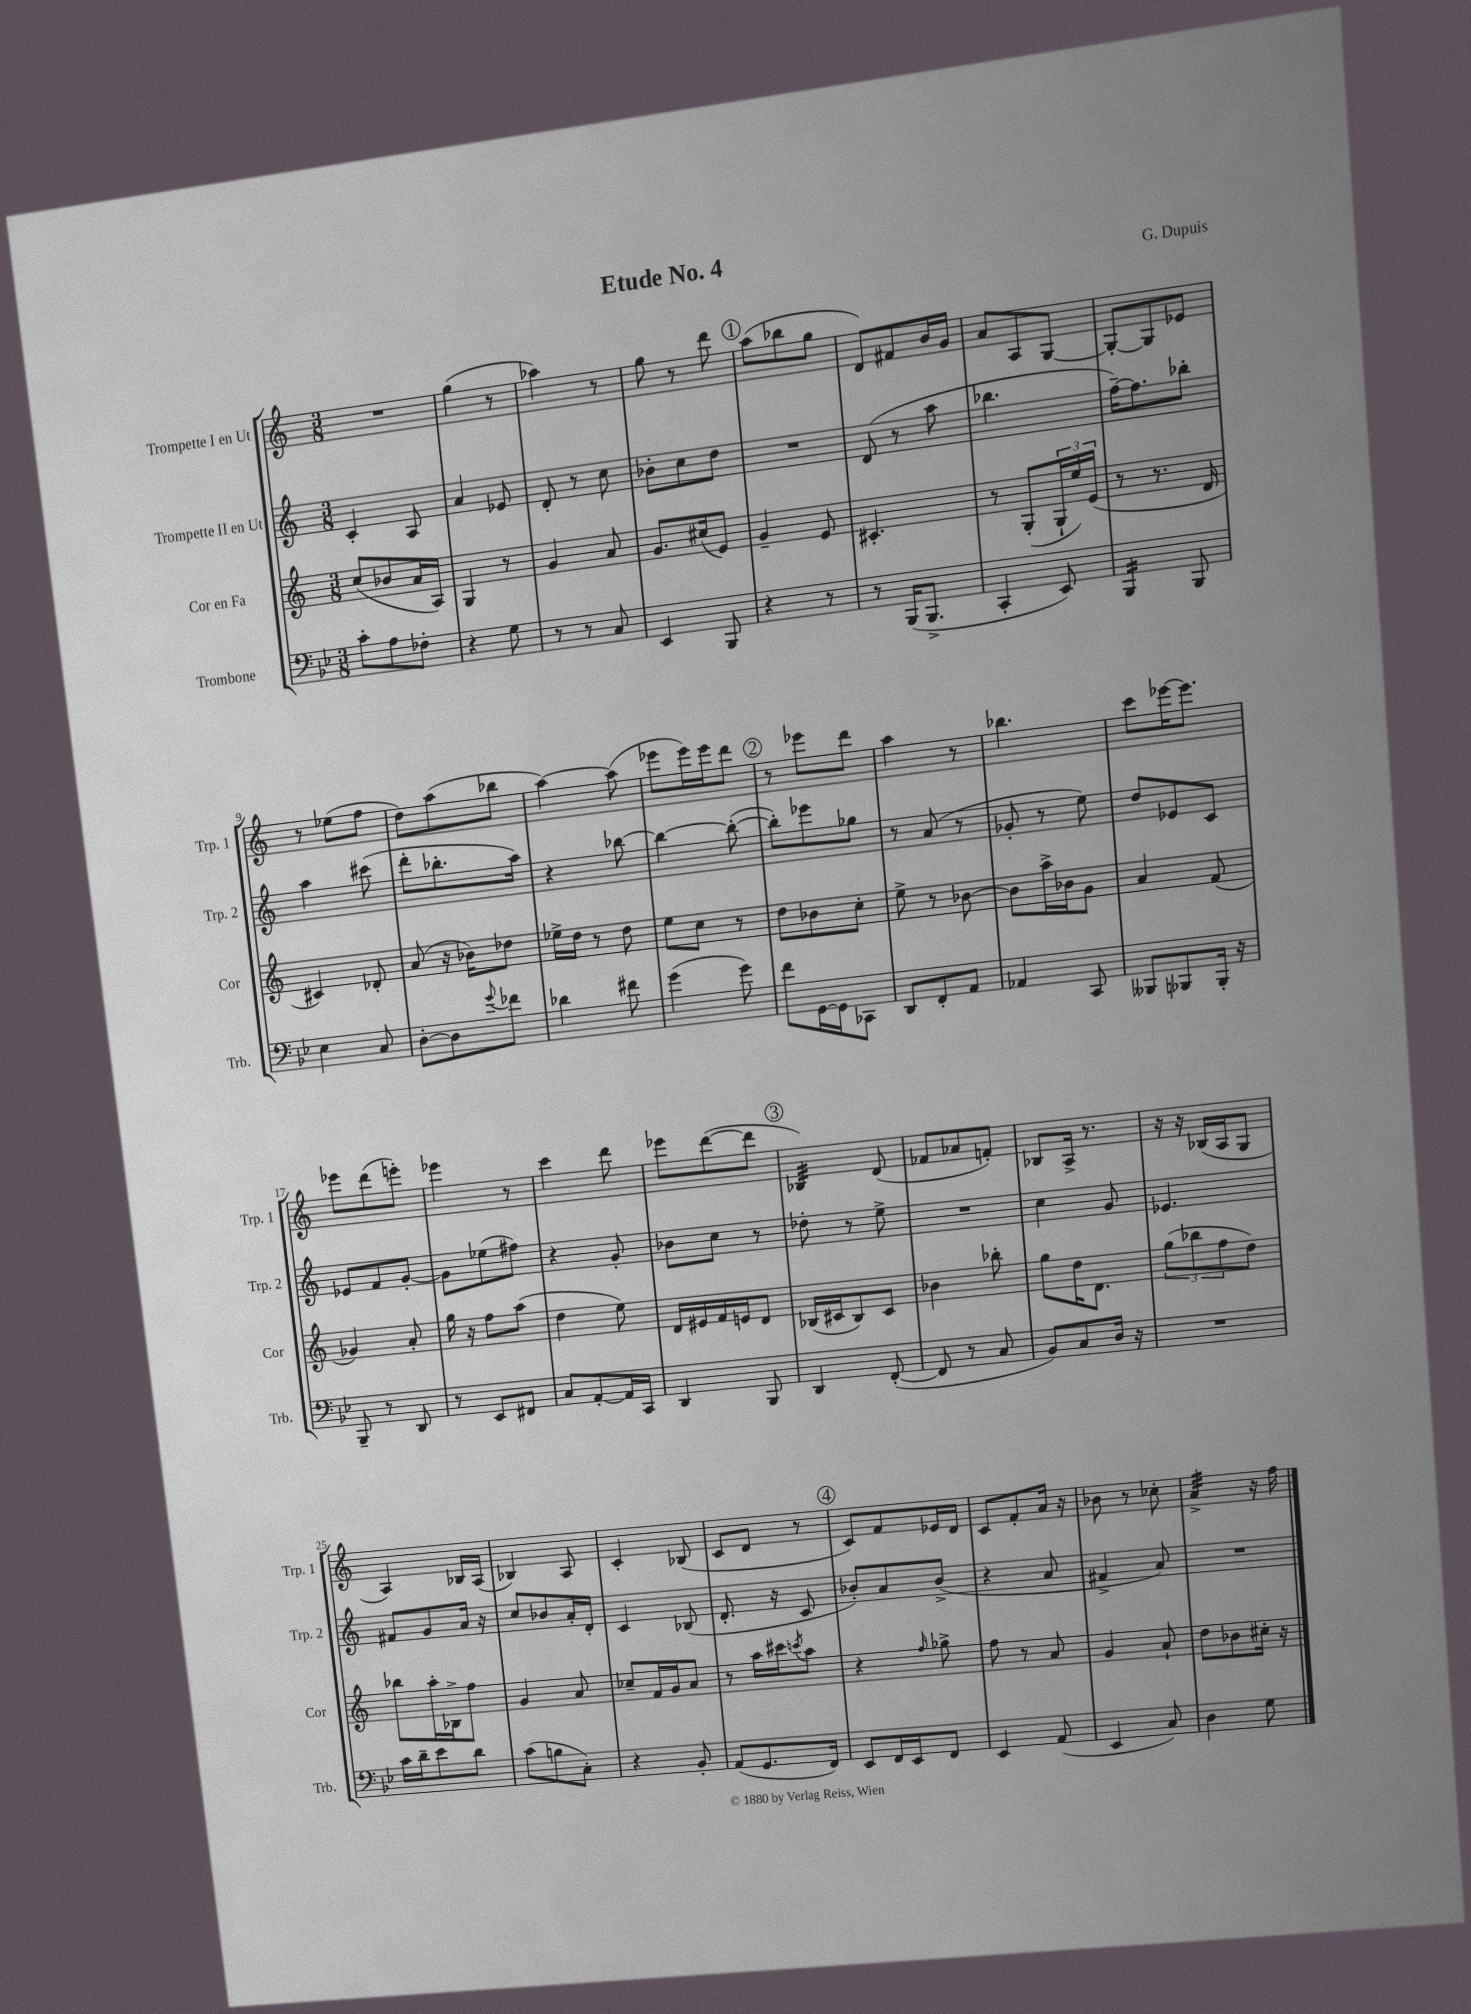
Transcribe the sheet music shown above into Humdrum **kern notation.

**kern	**kern	**kern	**kern
*staff4	*staff3	*staff2	*staff1
*clefF4	*clefG2	*clefG2	*clefG2
*k[b-e-]	*k[]	*k[]	*k[]
*M3/8	*M3/8	*M3/8	*M3/8
8c'\L	(8cc/L	4c'/	4.r
8A\	8b-/	.	.
8F-'\J	16a/L	8A/	.
.	16A/JJ)	.	.
=	=	=	=
4r	4G/	4a/	(4gg\
8G\	8r	8e-/	8r
=	=	=	=
8r	4g/	8d'/	4aa-\)
8r	.	8r	.
8C/	8a/	8cc\	8r
=	=	=	=
4EE-/	8.g/L	8b-'\L	8gg\
.	.	8cc\	8r
.	(16cc#/k	.	.
8BBB-/	8e/J)	8dd\J	8ddd\
=	=	=	=
4r	4g~/	4.r	(8aa\L
.	.	.	8bb-\
8r	8e/	.	8gg\J
=	=	=	=
8r	4.c#'/	(8d/	8d/L)
(16BBB-/LK	.	8r	8f#/
8.BBB-^/J	.	.	.
.	.	8aa\	16b/L
.	.	.	16g/JJ
=	=	=	=
4CC'/	8r	4.bb-\	8a/L
.	(8G'/L	.	8A/
8EE-/)	24G`/L	.	[8G/J
.	24ee/)	.	.
.	(24e/JJ	.	.
=	=	=	=
4BBB-/	8r	[16ff~\LK)	8G'/_L
.	.	8.ff\]	.
.	8.r	.	8G/]
8BBB-/	.	8bb-'\J	8e-/J
.	16d/	.	.
=	=	=	=
4E-\	4c#/)	4aa\	8r
.	.	.	(8ee-\L
8C/	8d-'/	(8ccc#\	8ff\J
=	=	=	=
[8D'\L	(8a/	8ddd'\L	8dd\L)
8D\]	16r	8.bb-'\	(8aa\
.	16b-\LK)	.	.
8qqg/	.	.	.
8f-\J	8dd-\J	.	8bb-\J
.	.	16aa\Jk)	.
=	=	=	=
4d-\	16ee-^\LL	4r	[4aa\)
.	16dd\JJ	.	.
.	8r	.	.
8f#\	8dd\	[8bb-\	(8aa\]
=	=	=	=
(4g\	8ee\L	4bb-\_	8eee-\L
.	8cc\J	.	16eee-\L)
.	.	.	16eee-\J
8g\)	8r	(8bb-'\_	8ddd\J
=	=	=	=
8f\L	8dd\L	8bb-'\]L)	8r
[16GG\L	8b-\	8eee-\	8eee-\L
16GG\]J	.	.	.
8CC-\J	8cc'\J	8gg-\J	8ddd\J
=	=	=	=
8DD/L	8ee^\	8r	4aa\
8FF'/	8r	(8a/	.
8AA/J	[8b-\	8r	8r
=	=	=	=
4AA-/	8b-\]L	8g-'/	4.bb-\
.	16aa^\L	8r	.
.	16b-\J	.	.
8CC/	8g\J	8ee\)	.
=	=	=	=
8BBB--/L	4a/	8dd/L	8ccc\L
8BBB-/	.	8e-/	[16eee-\K
.	.	.	8.eee-\]J
16BBB-'/Jk	(8f/	8c/J	.
16r	.	.	.
=	=	=	=
8BBB-~/	4g-/)	8e-/L	8eee-\L
8r	.	8f/	(8ddd\
8DD/	8a'/	[8g'/J	8eee'\J)
=	=	=	=
8r	16gg\	8g\]L	4eee-\
.	16r	.	.
8EE-/L	8ff\L	(8ee-\	.
8FF#/J	(8aa\J	8ff#\J)	8r
=	=	=	=
8C/L	4dd\	4r	4ccc\
[8AA'/	.	.	.
16AA/]L	8ee\)	8g'/	8ddd\
16CC/JJ	.	.	.
=	=	=	=
4DD/	16d/LL	8b-\L	8eee-\L
.	16e#/	.	.
.	16f/	8cc\J	([8ddd\
.	16e/J	.	.
8BBB-/	8d/J	8r	8ddd\]J
=	=	=	=
4DD/	(16B-/LL	8dd-'\	4B-/)
.	16c#/J	.	.
.	8B-/)	8r	.
([8FF'/	8c#/J	8ee^\	(8d/
=	=	=	=
8FF/]	4b-\	4.r	8f-/L
8r	.	.	8a-/
8C/	8bb-'\	.	8f'/J)
=	=	=	=
8BB-/L)	8gg\L	4cc\	8B-/L
8C/	16dd\K	.	16A^/Jk
.	8.d\J	.	8.r
16D/Jk	.	8g/	.
16r	.	.	.
=	=	=	=
4.r	(12gg\L	4.e-/	16r
.	.	.	16r
.	12bb-\	.	.
.	.	.	(16B-/LL
.	12ff\	.	.
.	.	.	16A/J
.	8dd\J)	.	8G/J
=	=	=	=
16c\LL	8bb-\L	8f#/L	4A/)
16d~\J	.	.	.
8e-\	16aa'\L	8g/	.
.	16B-^\J	.	.
8d\J	8ff\J	16a/Jk	16B-/LL
.	.	16r	(16A/JJ
=	=	=	=
(8c\L	4g/	8cc/L	4B-/)
8B\	.	8b-/	.
8C'\J)	8a/	16a'/L	8A/
.	.	16d'/JJ	.
=	=	=	=
4r	8cc-~/L	4c/	4c'/
.	16f/L	.	.
.	16g/J	.	.
8BB-'/	8a/J	(8B-/	(8B-/
=	=	=	=
(8AA/L	8r	8.d'/	8c/L
8.GG/	16aa\LL	.	8d/J
.	16ccc#\J	16r	.
.	8qccc/	.	.
.	8aa\J	8c/	8r
16FF/Jk)	.	.	.
=	=	=	=
8EE-/L	4r	8b-'/L)	8c/L)
16FF/L	.	8a/	8f/
16EE-/J	.	.	.
.	16qqff/	.	.
8FF/J	8gg-^\	(8b-^/J	16e-/L
.	.	.	16d/JJ
=	=	=	=
4EE-/	8ff\	4r	8c/L
.	8r	.	8f'/
(8AA/	8a/	8a/	16a/Jk
.	.	.	16r
=	=	=	=
4EE-/	4g/	4f#^/	8b-\
.	.	.	8r
8C/)	8a`/	8a/)	8cc-'\
=	=	=	=
4D\	8dd\L	4.r	4a^/
.	8b-\	.	.
8G\	16cc#'\Jk	.	16r
.	16r	.	16ff\
==	==	==	==
*-	*-	*-	*-
